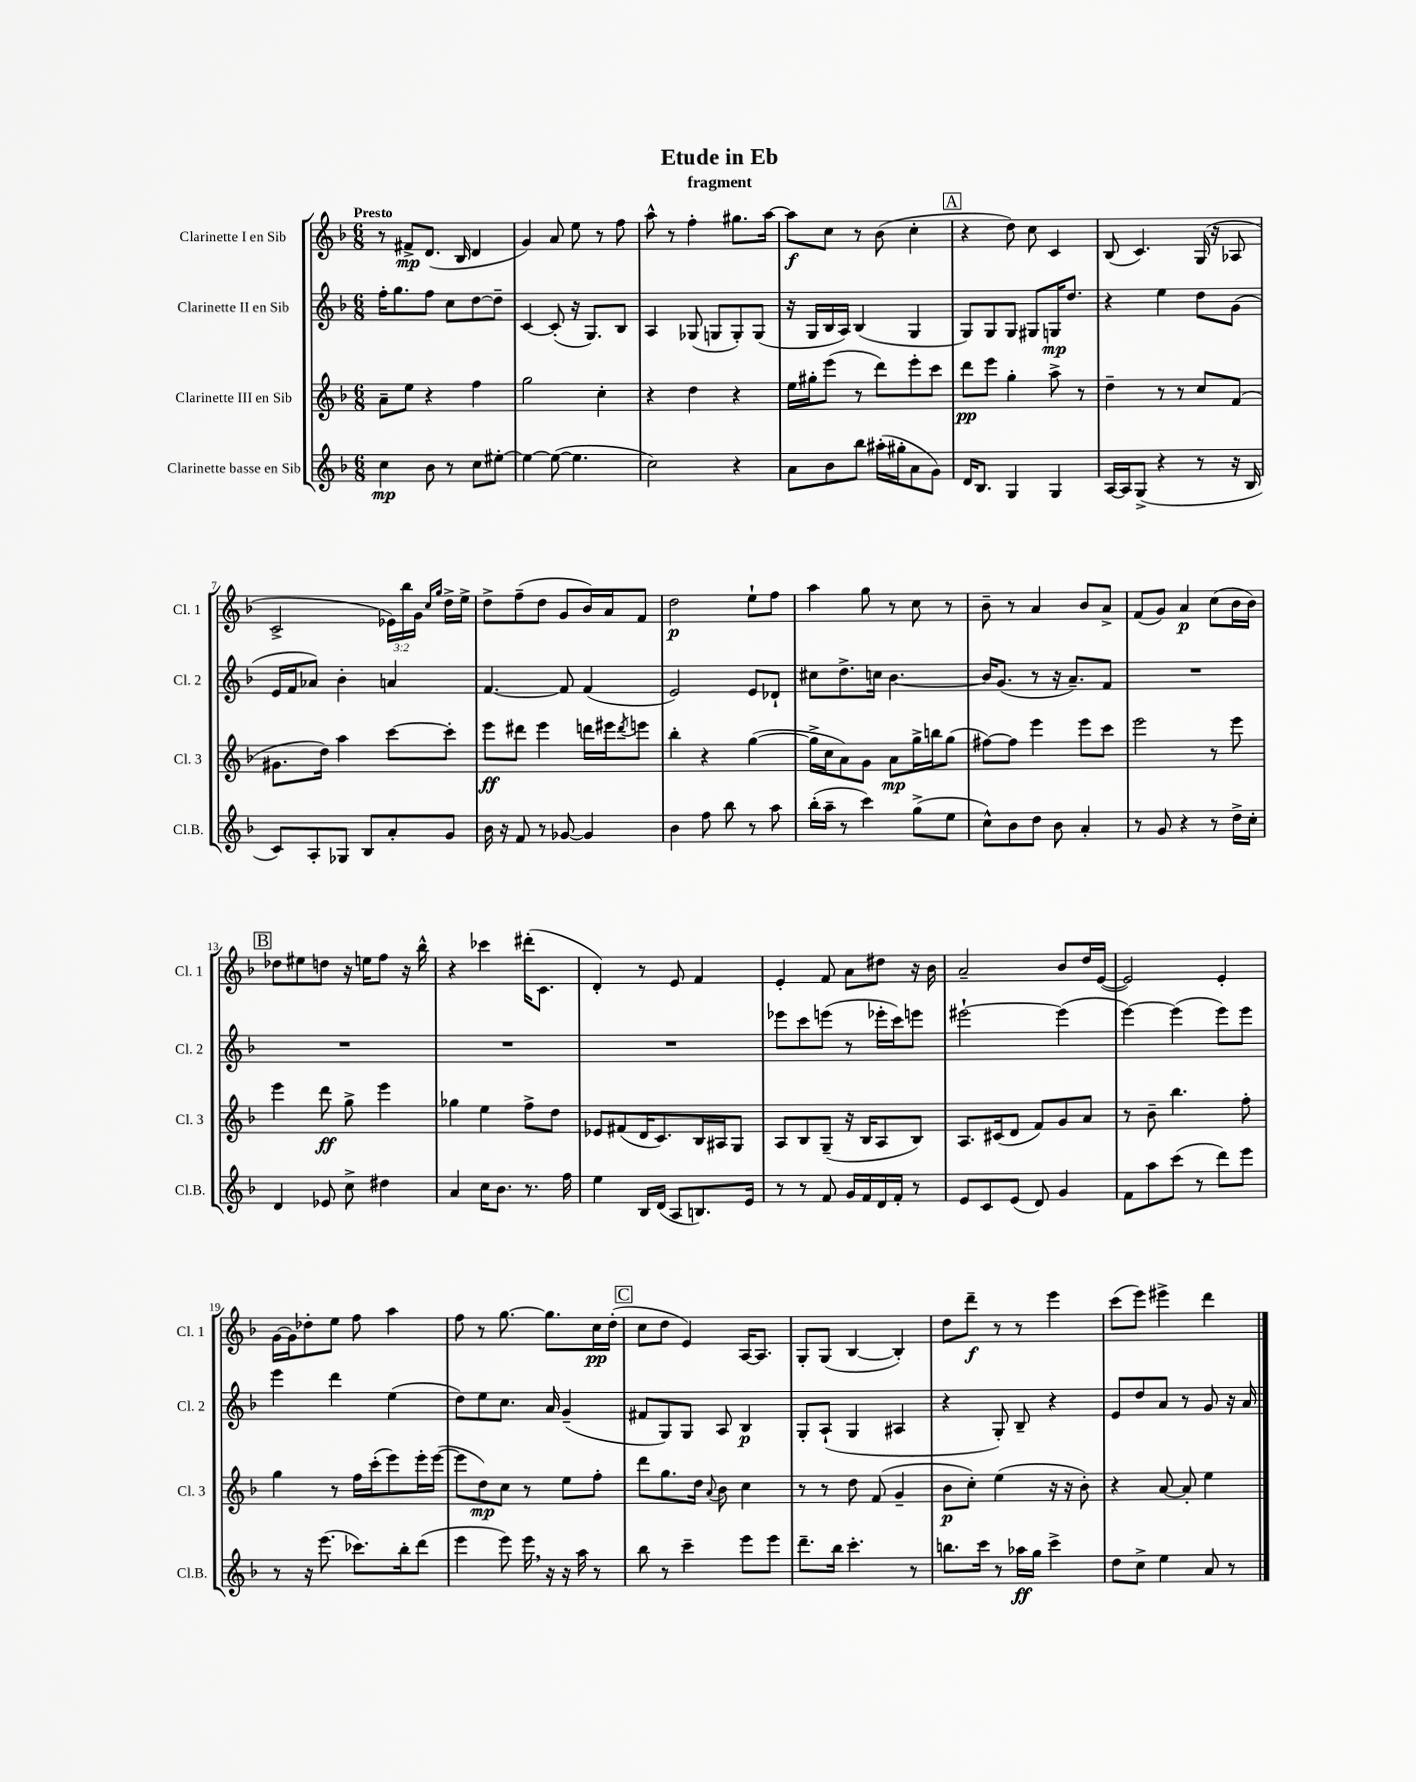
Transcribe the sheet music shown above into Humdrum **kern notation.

**kern	**kern	**kern	**kern
*staff4	*staff3	*staff2	*staff1
*clefG2	*clefG2	*clefG2	*clefG2
*k[b-]	*k[b-]	*k[b-]	*k[b-]
*M6/8	*M6/8	*M6/8	*M6/8
4cc	8a~	16ff'	8r
.	.	8.gg	.
.	8ee	.	8f#^
8b-	4r	8ff	(8.d
8r	.	8cc	.
.	.	.	16B-
8cc	4ff	[8dd	4d
[8ee#'	.	8dd~]	.
=	=	=	=
4ee#_	2gg	[4c	4g)
(8ee#_	.	(8c']	8a
4.ee#]	.	16r	8ee
.	.	8.G)	.
.	4cc'	.	8r
.	.	8B-	8ff
=	=	=	=
2cc)	4r	4A	8aa^^
.	.	.	8r
.	4dd	(8G-	4ff'
.	.	8G	.
4r	4r	8G')	8.gg#
.	.	(8G	.
.	.	.	[16aa
=	=	=	=
8a	16ee	16r	8aa]
.	16gg#'	16G	.
8b-	(8eee	16B-	8cc
.	.	16A)	.
8bb-	8r	(4B-	8r
(16aa#'	8ddd)	.	(8b-
16gg#'	.	.	.
8a	8eee'	4G	4cc'
8g)	8ccc	.	.
=	=	=	=
16d	8ddd	8G)	4r
8.B-	.	.	.
.	8eee	8G	.
4G	4gg'	8G	8dd)
.	.	8G#	8cc
4G	8aa^	16G	4c
.	.	8.dd	.
.	8r	.	.
=	=	=	=
[16A	4dd~	4r	(8B-
16A]	.	.	.
(8G^	.	.	4.c)
4r	8r	4ee	.
.	8r	.	.
8r	8cc	8dd	(16G
.	.	.	16r
16r	(8f	(8g	8A-
16B-	.	.	.
=	=	=	=
8c)	8.g#	16e	2c^
.	.	16f	.
8A'	.	8a-)	.
.	16dd)	.	.
8G-	4aa	4b-'	.
8B-	.	.	.
8a'	[8ccc	4a	24e-)
.	.	.	24bb-
.	.	.	24g
.	.	.	16qqcc
.	.	.	16qqgg
8g	8ccc']	.	16dd^
.	.	.	16ee^
=	=	=	=
16b-	8eee	[4.f	8dd^
16r	.	.	.
8f	8ddd#	.	(8ff~
8r	4eee	.	8dd
[8g-	.	8f]	8g
4g-]	16ddd	(4f	16b-)
.	16eee#	.	16a
.	8qddd	.	.
.	8eee	.	8f
=	=	=	=
4b-	4bb-'	2e)	2dd
8ff	4r	.	.
8bb-	.	.	.
8r	([4gg	8e	8ee`
8aa	.	8d-`	8ff
=	=	=	=
(16bb-'	16gg^]	8cc#	4aa
16aa~	16cc	.	.
8r	8a)	8.dd^	.
4ccc)	8g	.	8gg
.	.	16cc	.
.	8a	[4.b-	8r
(8gg^	16gg^	.	8cc
.	16bb	.	.
8ee	(8gg	.	8r
=	=	=	=
8cc^^)	[8ff#)	16b-]	8b-~
.	.	(8.g	.
8b-	8ff#]	.	8r
8dd	4eee	8r	4a
8b-	.	16r	.
.	.	8.a~)	.
4a'	8eee	.	8b-
.	8ccc	8f	8a^
=	=	=	=
8r	2eee	2.r	(8f
8g	.	.	8g)
4r	.	.	4a
8r	8r	.	(8cc
16dd^	8eee	.	16b-
16cc'	.	.	16b-)
=	=	=	=
4d	4eee	2.r	8dd-
.	.	.	8ee#
8e-	8ddd	.	8dd
8cc^	8gg^	.	16r
.	.	.	16ee
4dd#	4eee	.	8ff
.	.	.	16r
.	.	.	16bb-^^
=	=	=	=
4a	4gg-	2.r	4r
16cc	4ee	.	4ccc-
8.b-	.	.	.
8.r	8ff^	.	(16ddd#'
.	.	.	8.c
.	8dd	.	.
16ff	.	.	.
=	=	=	=
4ee	8e-	2.r	4d')
.	(8f#	.	.
16B-	16d	.	8r
(16d	8.c)	.	.
8A	.	.	8e
8.B)	16B-	.	4f
.	16A#	.	.
.	8G	.	.
16e	.	.	.
=	=	=	=
8r	8A	8eee-	4e'
8r	8B-	8ccc	.
8f	(8G~	(8eee	8f
16g	16r	8r	8a
16f	16B-	.	.
16d	8A	16eee-'	8dd#
16f'	.	16ccc)	.
8r	8B-)	8eee	16r
.	.	.	16b-
=	=	=	=
8e	8.A	[2eee#`	2a~
8c	.	.	.
.	(16c#	.	.
(8e	8d	.	.
8d)	8f)	.	.
4g	8g	(4eee#]	8b-
.	8a	.	16dd
.	.	.	([16e
=	=	=	=
8f	8r	[4eee)	2e])
8aa	8b-~	.	.
(8ccc	4.bb-	(4eee]	.
8r	.	.	.
8ddd)	.	8eee)	4e'
8eee	8ff'	8eee	.
=	=	=	=
8r	4gg	4eee	[16g
.	.	.	16g]
16r	.	.	8dd-'
(8.eee	.	.	.
.	8r	4ddd	8ee
8.ccc-)	16ff	.	8ff
.	(16ccc'	.	.
.	8eee)	(4ee	4aa
16bb-'	.	.	.
(8ddd	16eee'	.	.
.	([16eee	.	.
=	=	=	=
4eee	8eee]	8dd)	8ff
.	8dd)	8ee	8r
8eee)	8cc	8.cc	[8.gg
16eee	8r	.	.
16r	.	16a	8.gg]
16r	8ee	(4g~	.
16aa	.	.	.
8r	8ff'	.	16cc
.	.	.	(16dd'
=	=	=	=
8bb-	8ddd	8f#	8cc
8r	8.gg	8G)	8dd
4ccc~	.	8G	4e)
.	16dd	.	.
.	8qqa	.	.
.	8b-	8A	.
8eee	4cc	4B-	[16A
.	.	.	8.A]
8eee	.	.	.
=	=	=	=
8.ddd~	8r	8G'	8G'
.	8r	(8A`	(8G
16bb-	.	.	.
4.ccc'	8dd	4G	[4B-
.	(8f	.	.
.	4g~	4A#	4B-'])
8r	.	.	.
=	=	=	=
8.bb	8b-	4r	8dd
.	8cc')	.	8ddd~
16ccc	.	.	.
8r	(4ee	8G')	8r
16aa-	.	8B-~	8r
16gg	.	.	.
4ccc^	16r	4r	4eee
.	16r	.	.
.	8b-')	.	.
=	=	=	=
8dd	4r	8e	(8ccc
8cc^	.	8dd	8eee)
4ee	[8a	8a	4eee#^
.	8a']	8r	.
8a	4ee	8g	4ddd
8r	.	16r	.
.	.	16a	.
==	==	==	==
*-	*-	*-	*-
